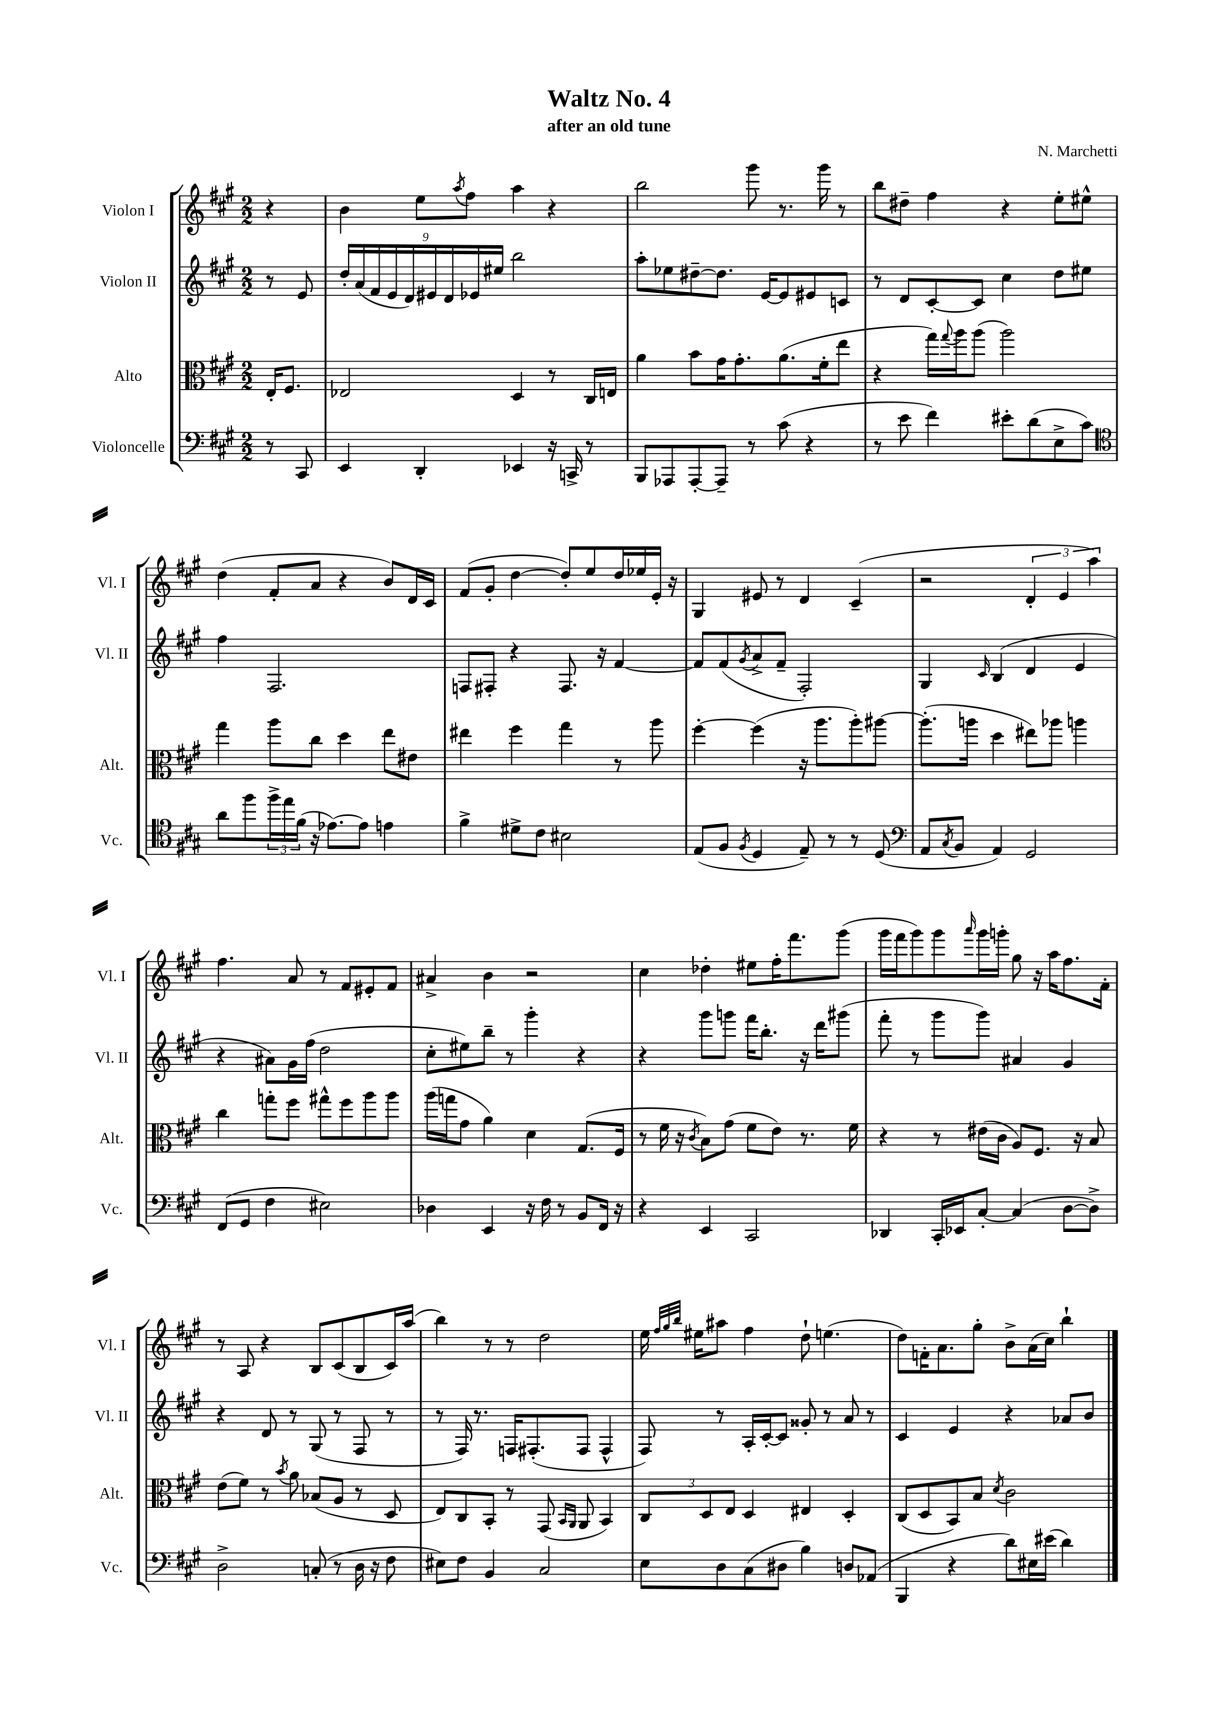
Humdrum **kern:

**kern	**kern	**kern	**kern
*staff4	*staff3	*staff2	*staff1
*clefF4	*clefC3	*clefG2	*clefG2
*k[f#c#g#]	*k[f#c#g#]	*k[f#c#g#]	*k[f#c#g#]
*M2/2	*M2/2	*M2/2	*M2/2
8r	16E'	8r	4r
.	8.F#	.	.
8CC#	.	8e	.
=	=	=	=
4EE	2E-	18dd'	4b
.	.	(18a	.
.	.	18f#	.
.	.	18e	.
.	.	18d)	.
4DD'	.	.	8ee
.	.	18e#	.
.	.	18d	.
.	.	.	8qaa
.	.	.	8ff#
.	.	18e-	.
.	.	18ee#	.
4EE-	4D	2bb	4aa
16r	8r	.	4r
16CC^	.	.	.
8r	16C#	.	.
.	16E	.	.
=	=	=	=
8BBB	4a	8aa'	2bb
8AAA-	.	8ee-	.
[8AAA-'	8b	[8dd#~	.
8AAA-~]	16g#	8.dd#]	.
.	8.g#'	.	.
8r	.	.	8ggg#
.	.	[16e	.
(8c#	(8.a	8e]	8.r
4r	.	8e#	.
.	16f#'	.	16ggg#
.	8ee	8c	8r
=	=	=	=
8r	4r	8r	8bb
8e	.	8d	8dd#~
4f#)	16gg#)	[8c#'	4ff#
.	8qqgg#	.	.
.	16aa	.	.
.	(8aa	8c#]	.
8e#'	2aa)	4cc#	4r
(8d	.	.	.
8E^	.	8dd	8ee'
8c#)	.	8ee#	8ee#^^
=	=	=	=
*clefC4	*	*	*
8a	4gg#	4ff#	(4dd
8ff#	.	.	.
24ff#^	8aa	2.F#	8f#'
24ee	.	.	.
(24f#	.	.	.
16r	8cc#	.	8a
[8.e-)	.	.	.
.	4dd	.	4r
8e-]	.	.	.
4e	8ee	.	8b)
.	8e#	.	16d
.	.	.	16c#
=	=	=	=
4f#^	4ee#	8F	(8f#
.	.	8F#'	8g#'
8d#^	4ff#	4r	[4dd
8c#	.	.	.
2B#	4gg#	8.F#	8dd'])
.	.	.	8ee
.	.	16r	.
.	8r	[4f#	16dd
.	.	.	16ee-
.	8aa	.	16e'
.	.	.	16r
=	=	=	=
(8E	[4ff#'	8f#]	4G#
8F#	.	(8f#	.
8qF#	.	8qg#	.
4D	(4ff#]	8a^	8e#
.	.	8f#~	8r
8E~)	16r	2F#')	4d
.	8.aa	.	.
8r	.	.	.
8r	8aa')	.	(4c#~
(8D	[8aa#	.	.
=	=	=	=
*clefF4	*	*	*
8AA	(8.aa#']	4G#	2r
8qC#	.	.	.
8BB	.	.	.
.	16aa	.	.
.	.	16qqc#	.
4AA)	4dd	(4B	.
2GG#	8ee#)	4d	6d'
.	8aa-	.	.
.	.	.	6e
.	4aa	4e	.
.	.	.	6aa)
=	=	=	=
(8FF#	4cc#	4r	4.ff#
8GG#	.	.	.
4F#	8gg'	8a#)	.
.	8ff#	16g#	8a
.	.	(16ff#	.
2E#)	8gg#^^	2dd	8r
.	8ff#	.	8f#
.	8aa	.	8e#'
.	8aa	.	8f#
=	=	=	=
4D-	(16aa	8cc#'	4a#^
.	16gg	.	.
.	8g#	8ee#)	.
4EE	4a)	8bb~	4b
.	.	8r	.
16r	4d	4ggg#'	2r
16F#	.	.	.
8r	.	.	.
8BB	(8.G#	4r	.
16FF#	.	.	.
16r	16F#	.	.
=	=	=	=
4r	8r	4r	4cc#
.	16f#	.	.
.	16r	.	.
.	8qc#	.	.
4EE	8B)	8ggg#	4dd-'
.	(8g#	8ggg	.
2CC#	8f#	16fff#	8ee#
.	.	8.bb'	.
.	8e)	.	16ff#'
.	.	.	8.fff#
.	8.r	16r	.
.	.	16ddd	.
.	.	(8ggg#	(8ggg#
.	16f#	.	.
=	=	=	=
4DD-	4r	8fff#'	16ggg#
.	.	.	16fff#
.	.	8r	8ggg#)
16CC#'	8r	8ggg#	8ggg#
16EE-	.	.	.
.	.	.	16qqaaa
[8C#'	(16e#	8ggg#)	16ggg#
.	16c#	.	16ggg'
(4C#]	8A)	4a#	8gg#
.	8.F#	.	16r
.	.	.	16aa
[8D	.	4g#	8.ff#
.	16r	.	.
8D^])	8B	.	.
.	.	.	16f#'
=	=	=	=
2D^	(8e	4r	8r
.	8f#)	.	8A
.	8r	8d	4r
.	8qb	.	.
.	8a	8r	.
(8C'	(8B-	(8G#	8B
8r	8A	8r	(8c#
16D	8r	8F#	8B
16r	.	.	.
8F#	8D	8r	16c#)
.	.	.	(16aa
=	=	=	=
8E#)	8E)	8r	4bb)
8F#	8C#	16F#)	.
.	.	8.r	.
4BB	8BB'	.	8r
.	8r	16F	8r
.	.	(8.F#'	.
2C#	(8GG#	.	2dd
.	16qqBB	.	.
.	16qqAA	.	.
.	8AA	8F#	.
.	4BB)	4F#^^	.
=	=	=	=
8E	12C#	8F#)	16ee
.	.	.	32qqff#
.	.	.	32qqgg#
.	.	.	32qqbb
.	.	.	16ee#
.	12D	.	.
8D	.	8r	8aa#
.	12E	.	.
(8C#	4D	16A'	4ff#
.	.	[16c#'	.
8D#	.	8c#]	.
4B)	4E#	8g##'	8dd`
.	.	8r	(4.ee
8D	4D'	8a	.
(8AA-	.	8r	.
=	=	=	=
4BBB	(8C#	4c#	8dd)
.	8D	.	16f'
.	.	.	8.a
4r	8BB)	4e	.
.	8B	.	8gg#'
.	8qd	.	.
8d)	2c#	4r	8b^
16E#	.	.	(16a
(16e#	.	.	16cc#)
4d)	.	8a-	4bb`
.	.	8b	.
==	==	==	==
*-	*-	*-	*-
